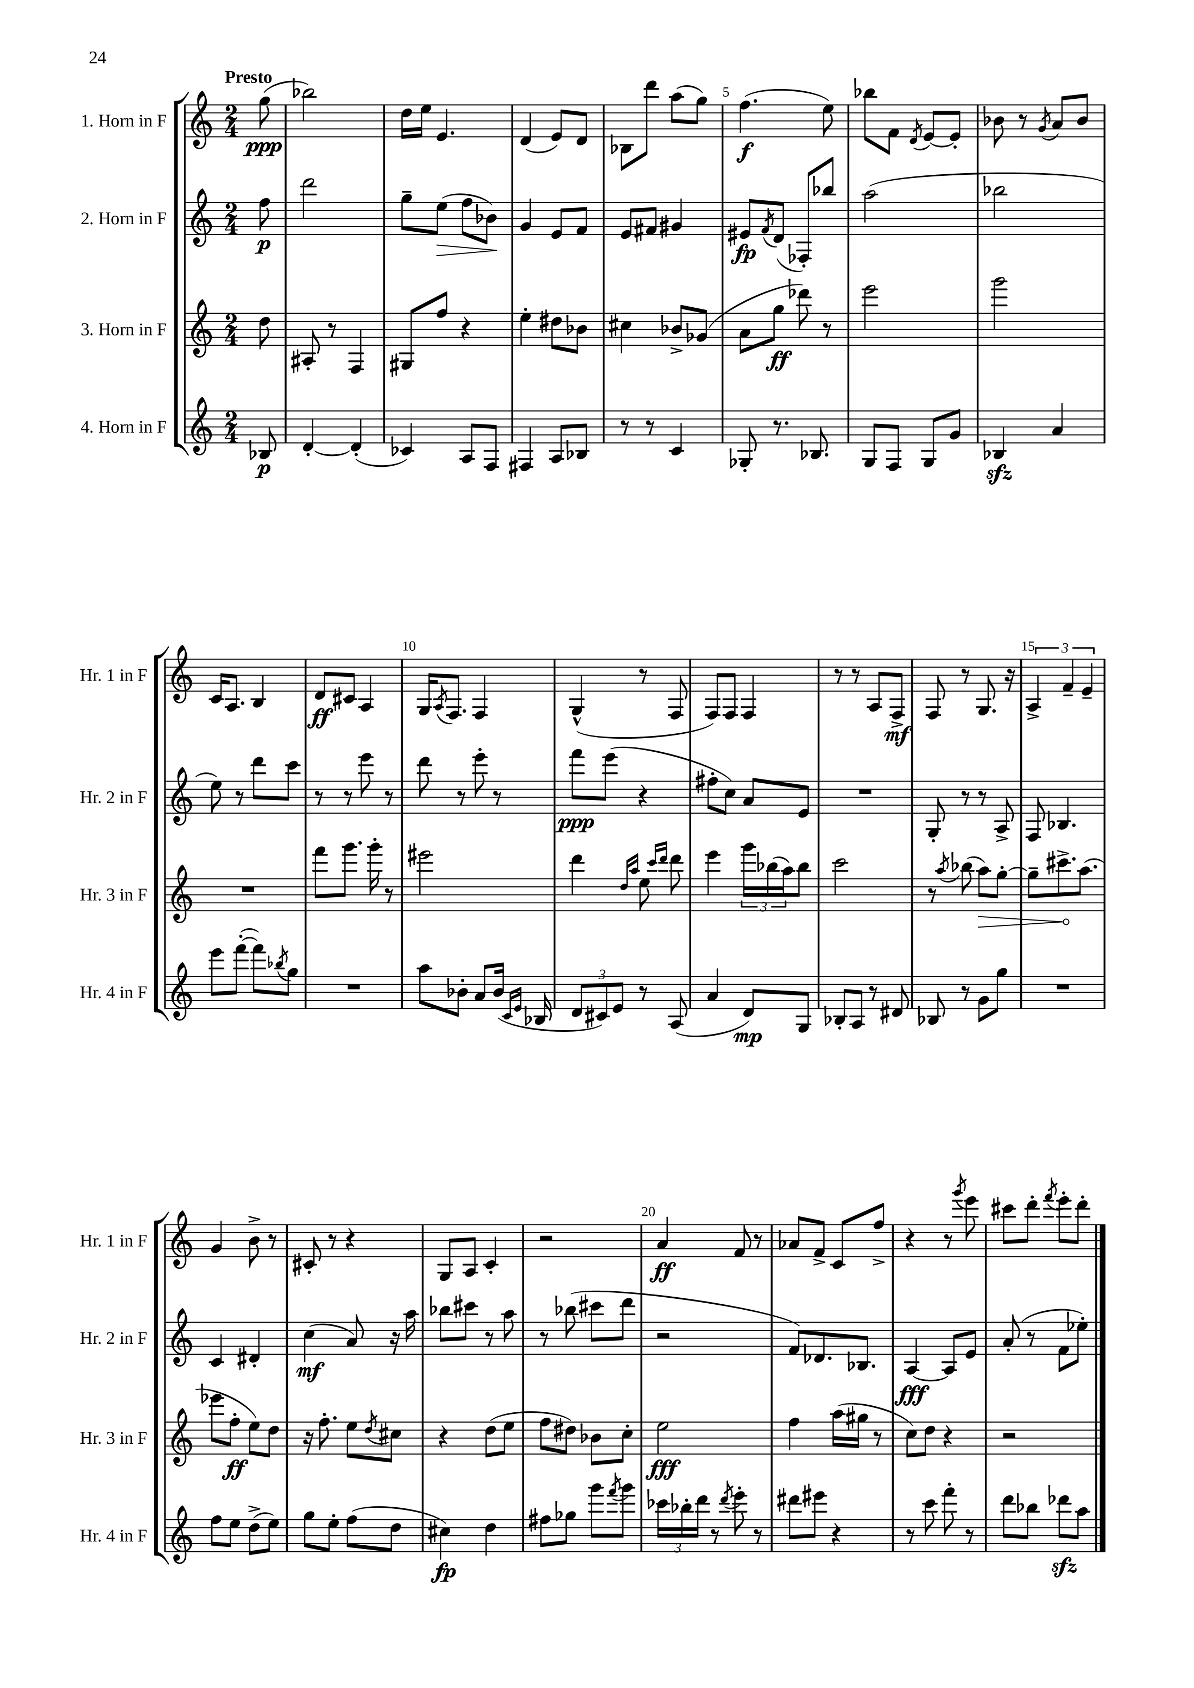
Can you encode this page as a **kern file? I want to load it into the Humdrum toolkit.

**kern	**kern	**kern	**kern
*staff4	*staff3	*staff2	*staff1
*clefG2	*clefG2	*clefG2	*clefG2
*k[]	*k[]	*k[]	*k[]
*M2/4	*M2/4	*M2/4	*M2/4
8B-	8dd	8ff	(8gg
=	=	=	=
[4d'	8A#'	2ddd	2bb-)
.	8r	.	.
(4d']	4F	.	.
=	=	=	=
4c-)	8G#	8gg~	16dd
.	.	.	16ee
.	8ff	(8ee	4.e
8A	4r	8ff	.
8F	.	8b-)	.
=	=	=	=
4F#	4ee'	4g	(4d
8A	8dd#	8e	8e)
8B-	8b-	8f	8d
=	=	=	=
8r	4cc#	8e	8B-
8r	.	8f#	8ddd
4c	8b-^	4g#	(8aa
.	(8g-	.	8gg)
=	=	=	=
8G-'	8a	8e#	(4.ff
.	.	8qf	.
8.r	8gg	(8d	.
.	8ddd-)	8F-')	.
8.B-	.	.	.
.	8r	8bb-	8ee)
=	=	=	=
8G	2eee	(2aa	8bb-
8F	.	.	8f
.	.	.	8qd
8G	.	.	[8e
8g	.	.	8e']
=	=	=	=
4B-	2ggg	2bb-	8b-
.	.	.	8r
.	.	.	8qg
4a	.	.	8a
.	.	.	8b-
=	=	=	=
8eee	2r	8ee)	16c
.	.	.	8.A
([8fff'	.	8r	.
8fff])	.	8ddd	4B
8qbb-	.	.	.
8gg	.	8ccc	.
=	=	=	=
2r	8fff	8r	8d
.	8.ggg	8r	8c#
.	.	8eee	4A
.	16ggg'	.	.
.	8r	8r	.
=	=	=	=
8aa	2eee#	8ddd	16G
.	.	.	8qA
.	.	.	8.F
8b-'	.	8r	.
8a	.	8eee'	4F
(16b-	.	8r	.
16qqc	.	.	.
16qqe	.	.	.
16B-	.	.	.
=	=	=	=
12d	4ddd	8fff	(4G^^
12c#)	.	.	.
.	.	(8eee	.
12e	.	.	.
.	16qqdd	.	.
.	16qqaa	.	.
8r	8ee	4r	8r
.	16qqccc	.	.
.	16qqddd	.	.
(8A	8ddd	.	8F
=	=	=	=
4a	4eee	8ff#'	8F)
.	.	8cc)	8F
8d)	24ggg	8a	4F
.	(24bb-	.	.
.	24aa)	.	.
8G	8bb-	8e	.
=	=	=	=
8B-'	2ccc	2r	8r
8A	.	.	8r
8r	.	.	8A
8d#	.	.	8F^
=	=	=	=
8B-	8r	8G'	8F
.	8qaa	.	.
8r	(8bb-	8r	8r
8g	8aa)	8r	8.G
8gg	[8gg'	8A^	.
.	.	.	16r
=	=	=	=
2r	8gg~]	8F	6A^
.	8.ccc#^	4.B-	.
.	.	.	6f~
.	(8.aa	.	.
.	.	.	6e~
=	=	=	=
8ff	8eee-	4c	4g
8ee	8ff'	.	.
(8dd^	8ee)	4d#'	8b^
8ee)	8dd	.	8r
=	=	=	=
8gg	16r	(4cc	8c#'
.	8.ff'	.	.
8ee'	.	.	8r
(8ff	8ee	8a)	4r
.	8qdd	.	.
8dd	8cc#	16r	.
.	.	16aa	.
=	=	=	=
4cc#)	4r	8bb-	8G
.	.	8ccc#	8A
4dd	(8dd	8r	4c'
.	8ee	8aa	.
=	=	=	=
8ff#	8ff	8r	2r
8gg-	8dd#)	(8bb-	.
8ggg	8b-	8ccc#	.
8qfff	.	.	.
8ggg	8cc'	8ddd	.
=	=	=	=
24ccc-	2ee	2r	4a
24bb-'	.	.	.
24ddd	.	.	.
8r	.	.	.
8qddd	.	.	.
8eee'	.	.	8f
8r	.	.	8r
=	=	=	=
8ddd#	4ff	8f)	8a-
8eee#	.	8.d-	8f^
4r	(16aa	.	8c
.	16gg#	8.B-	.
.	8r	.	8ff^
=	=	=	=
8r	8cc)	[4A	4r
8ccc	8dd	.	.
8fff'	4r	8A]	8r
.	.	.	8qggg
8r	.	8e	8eee
=	=	=	=
8ddd	2r	(8a'	8ccc#
8bb-	.	8r	8ddd'
.	.	.	8qfff
8ddd-	.	8f	8eee'
8aa	.	8ee-')	8ddd'
==	==	==	==
*-	*-	*-	*-
